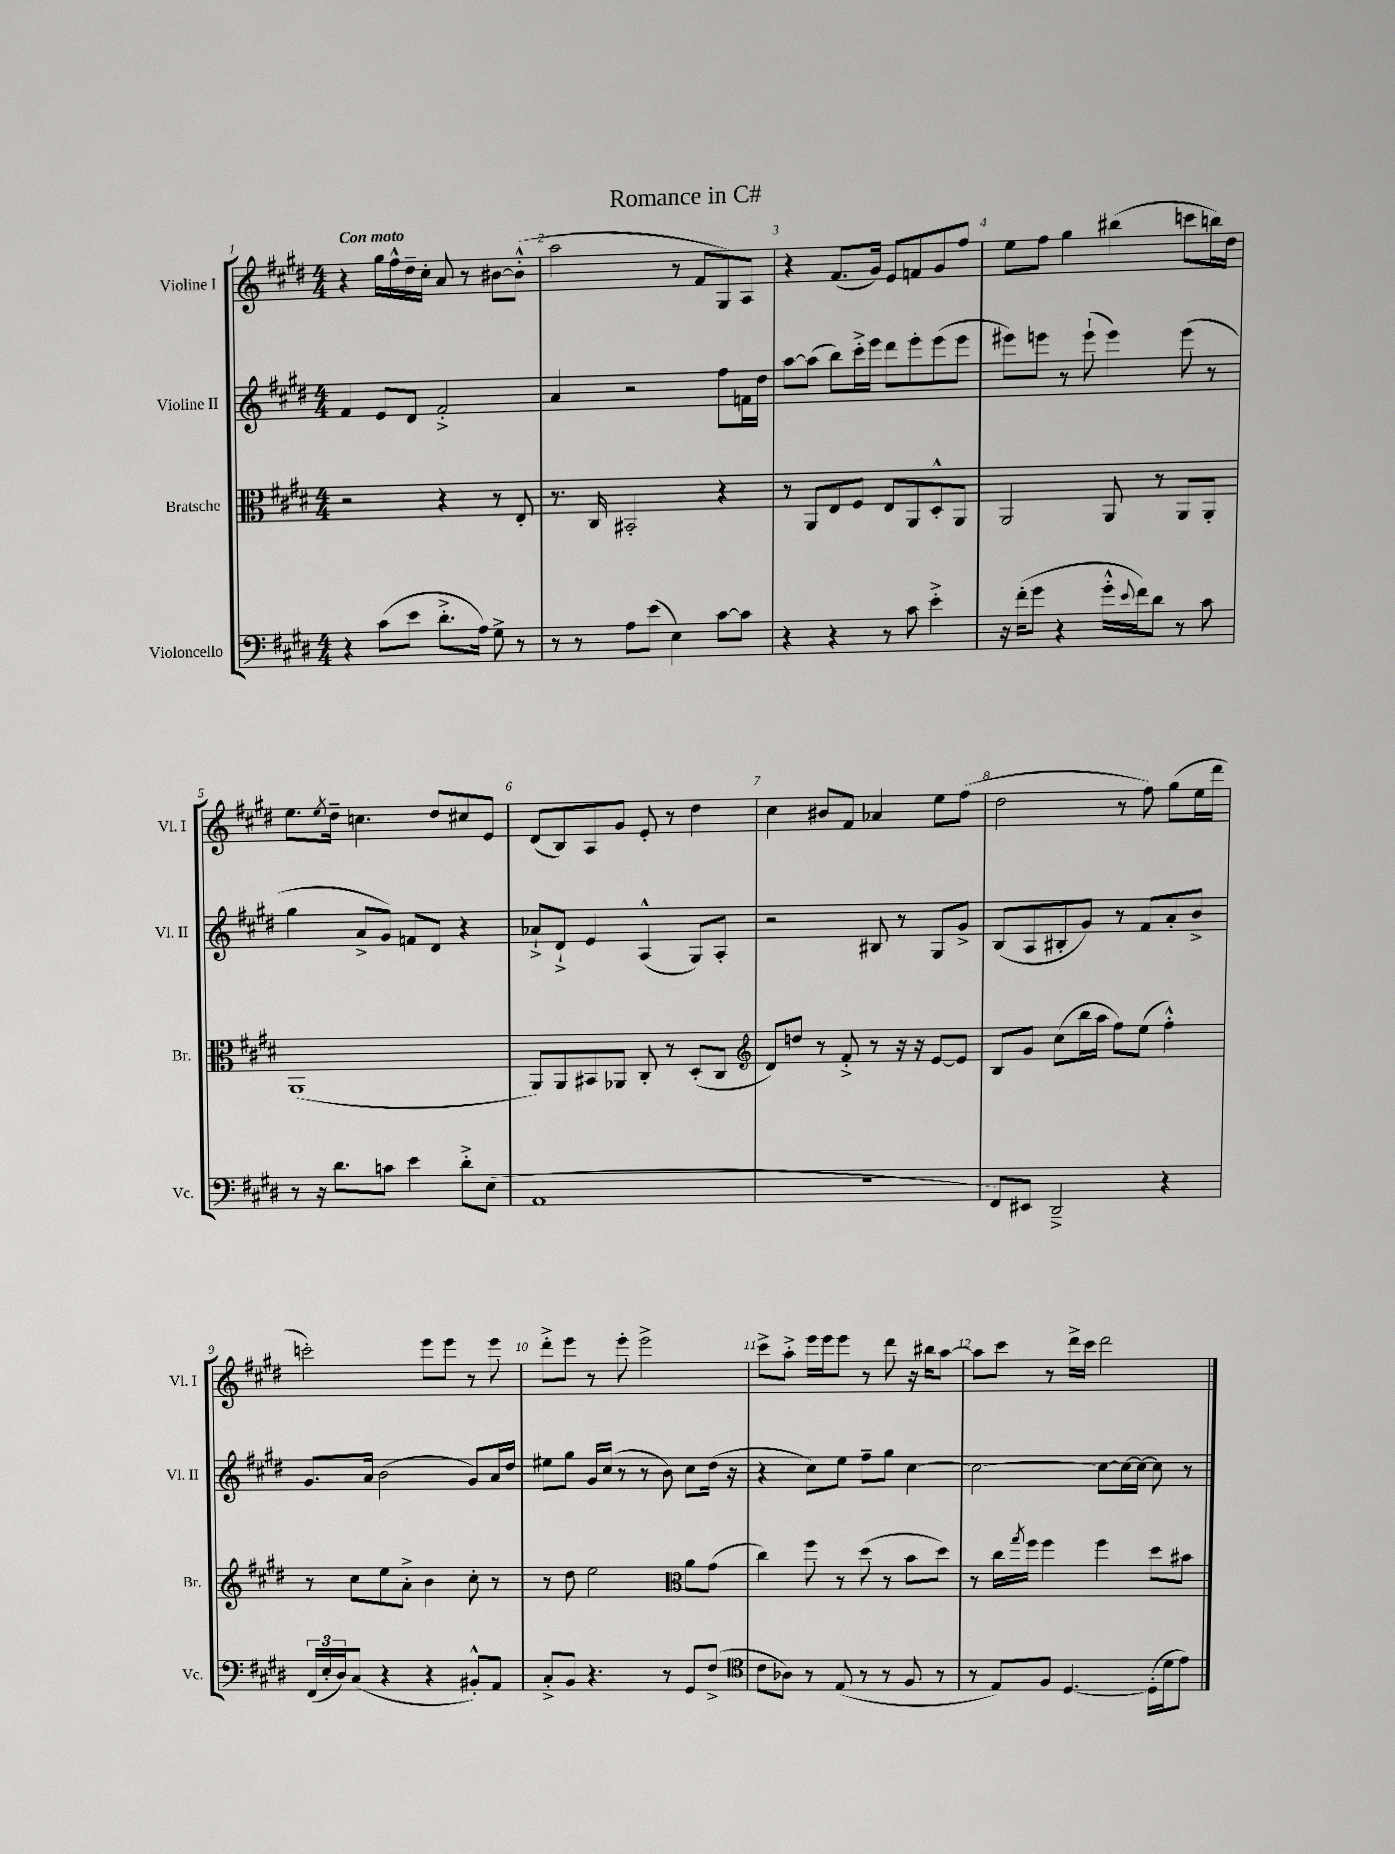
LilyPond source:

\header { title = "Romance in C#" }
<<
\new StaffGroup <<
\new Staff = "s0" \with { instrumentName = "Violine I" shortInstrumentName = "Vl. I" } {
    \clef treble \key e \major \numericTimeSignature \time 4/4 \tempo "Con moto"
    r4 gis''16 fis''16-^ dis''16-- cis''16-. a'8 r8 bis'8~ bis'8-.-^( |
    a''2 r8 fis'8 gis8) a8 |
    r4 fis'8.( gis'16) e'8 f'8 gis'8 fis''8 |
    e''8 fis''8 gis''4 bis''4( c'''8 b''16) dis''16 |
    e''8. \acciaccatura { e''8 } dis''16-- c''4. dis''8 cis''8 e'8 |
    dis'8( b8) a8 gis'8 e'8-. r8 dis''4 |
    cis''4 bis'8 fis'8 aes'4 e''8 fis''8( |
    dis''2 r8 fis''8) gis''8( e''16 dis'''16 |
    c'''2-.) e'''8 e'''8 r8 e'''8 |
    dis'''8-.-> e'''8 r8 e'''8-. e'''2-> |
    cis'''8-> a''8-.-> e'''16 e'''16 e'''8 r8 dis'''8 r16 bis''16 a''8~ |
    a''8 cis'''8 r8 dis'''16-> cis'''16 dis'''2 \bar "|." |
}
\new Staff = "s1" \with { instrumentName = "Violine II" shortInstrumentName = "Vl. II" } {
    \clef treble \key e \major \numericTimeSignature \time 4/4
    fis'4 e'8 dis'8 fis'2-.-> |
    a'4 r2 fis''8 f'16 dis''16 |
    a''8~ a''8( b''8) cis'''16-.-> e'''16 dis'''8 e'''8-. e'''8( e'''8 |
    eis'''8) e'''8 r8 e'''8-!( e'''4) e'''8( r8 |
    gis''4 a'8-> gis'8) f'8 dis'8 r4 |
    aes'8-!-> dis'8-!-> e'4 a4-^( gis8) a8-. |
    r2 bis8 r8 gis8 gis'8-> |
    b8( a8 bis8-. gis'8) r8 fis'8 a'8-. b'8-> |
    gis'8. a'16 b'2( gis'8) a'16 dis''16 |
    eis''8 gis''8 gis'16 cis''16( r8 r8 b'8) cis''8 dis''16( r16 |
    r4 cis''8) e''8 fis''8-- gis''8 cis''4~ |
    cis''2~ cis''8~ cis''16~ cis''16~ cis''8 r8 \bar "|." |
}
\new Staff = "s2" \with { instrumentName = "Bratsche" shortInstrumentName = "Br." } {
    \clef alto \key e \major \numericTimeSignature \time 4/4
    r2 r4 r8 e8-. |
    r8. cis16 bis,2-. r4 |
    r8 a,8 e8 fis8 e8 a,8 dis8-.-^ a,8 |
    a,2 a,8 r8 a,8 a,8-. |
    a,1( |
    a,8) a,8 bis,8 aes,8 cis8-. r8 dis8-.( cis8 |
    \clef treble dis'8) d''8 r8 fis'8-.-> r8 r16 r16 e'8~ e'8 |
    b8 gis'8 cis''8( b''16 a''16 fis''8) e''8( fis''4-.-^) |
    r8 cis''8 e''8 a'8-.-> b'4 cis''8-. r8 |
    r8 dis''8 e''2 \clef alto a'8 gis'8( |
    cis''4) fis''8 r8 dis''8( r8 b'8 dis''8) |
    r8 cis''16 \acciaccatura { gis''8 } fis''16 fis''4 fis''4 dis''8 bis'8 \bar "|." |
}
\new Staff = "s3" \with { instrumentName = "Violoncello" shortInstrumentName = "Vc." } {
    \clef bass \key e \major \numericTimeSignature \time 4/4
    r4 cis'8( e'8 dis'8.-.-> a16) gis8-> r8 |
    r8 r8 a8 e'8( e4) cis'8~ cis'8 |
    r4 r4 r8 cis'8 e'4-.-> |
    r16 fis'16-.( gis'8 r4 gis'16-.-^ \appoggiatura { e'8 } fis'16) dis'8 r8 cis'8 |
    r8 r16 dis'8. c'8 e'4 dis'8-.-> e8( |
    a,1 |
    r1 |
    fis,8) eis,8 dis,2---> r4 |
    \tuplet 3/2 { fis,16( e16-. dis16) } cis8( r4 r4 bis,8-.-^) a,8 |
    cis8-.-> b,8 r4. r8 gis,8 fis8->( |
    \clef tenor cis'8 aes8) r8 e8( r8 r8 fis8 r8 |
    r8 e8) fis8 dis4.~ dis16-.( dis'16 e'8) \bar "|." |
}
>>
>>
\layout { \context { \Score \override BarNumber.break-visibility = ##(#f #t #t) barNumberVisibility = #all-bar-numbers-visible } }
